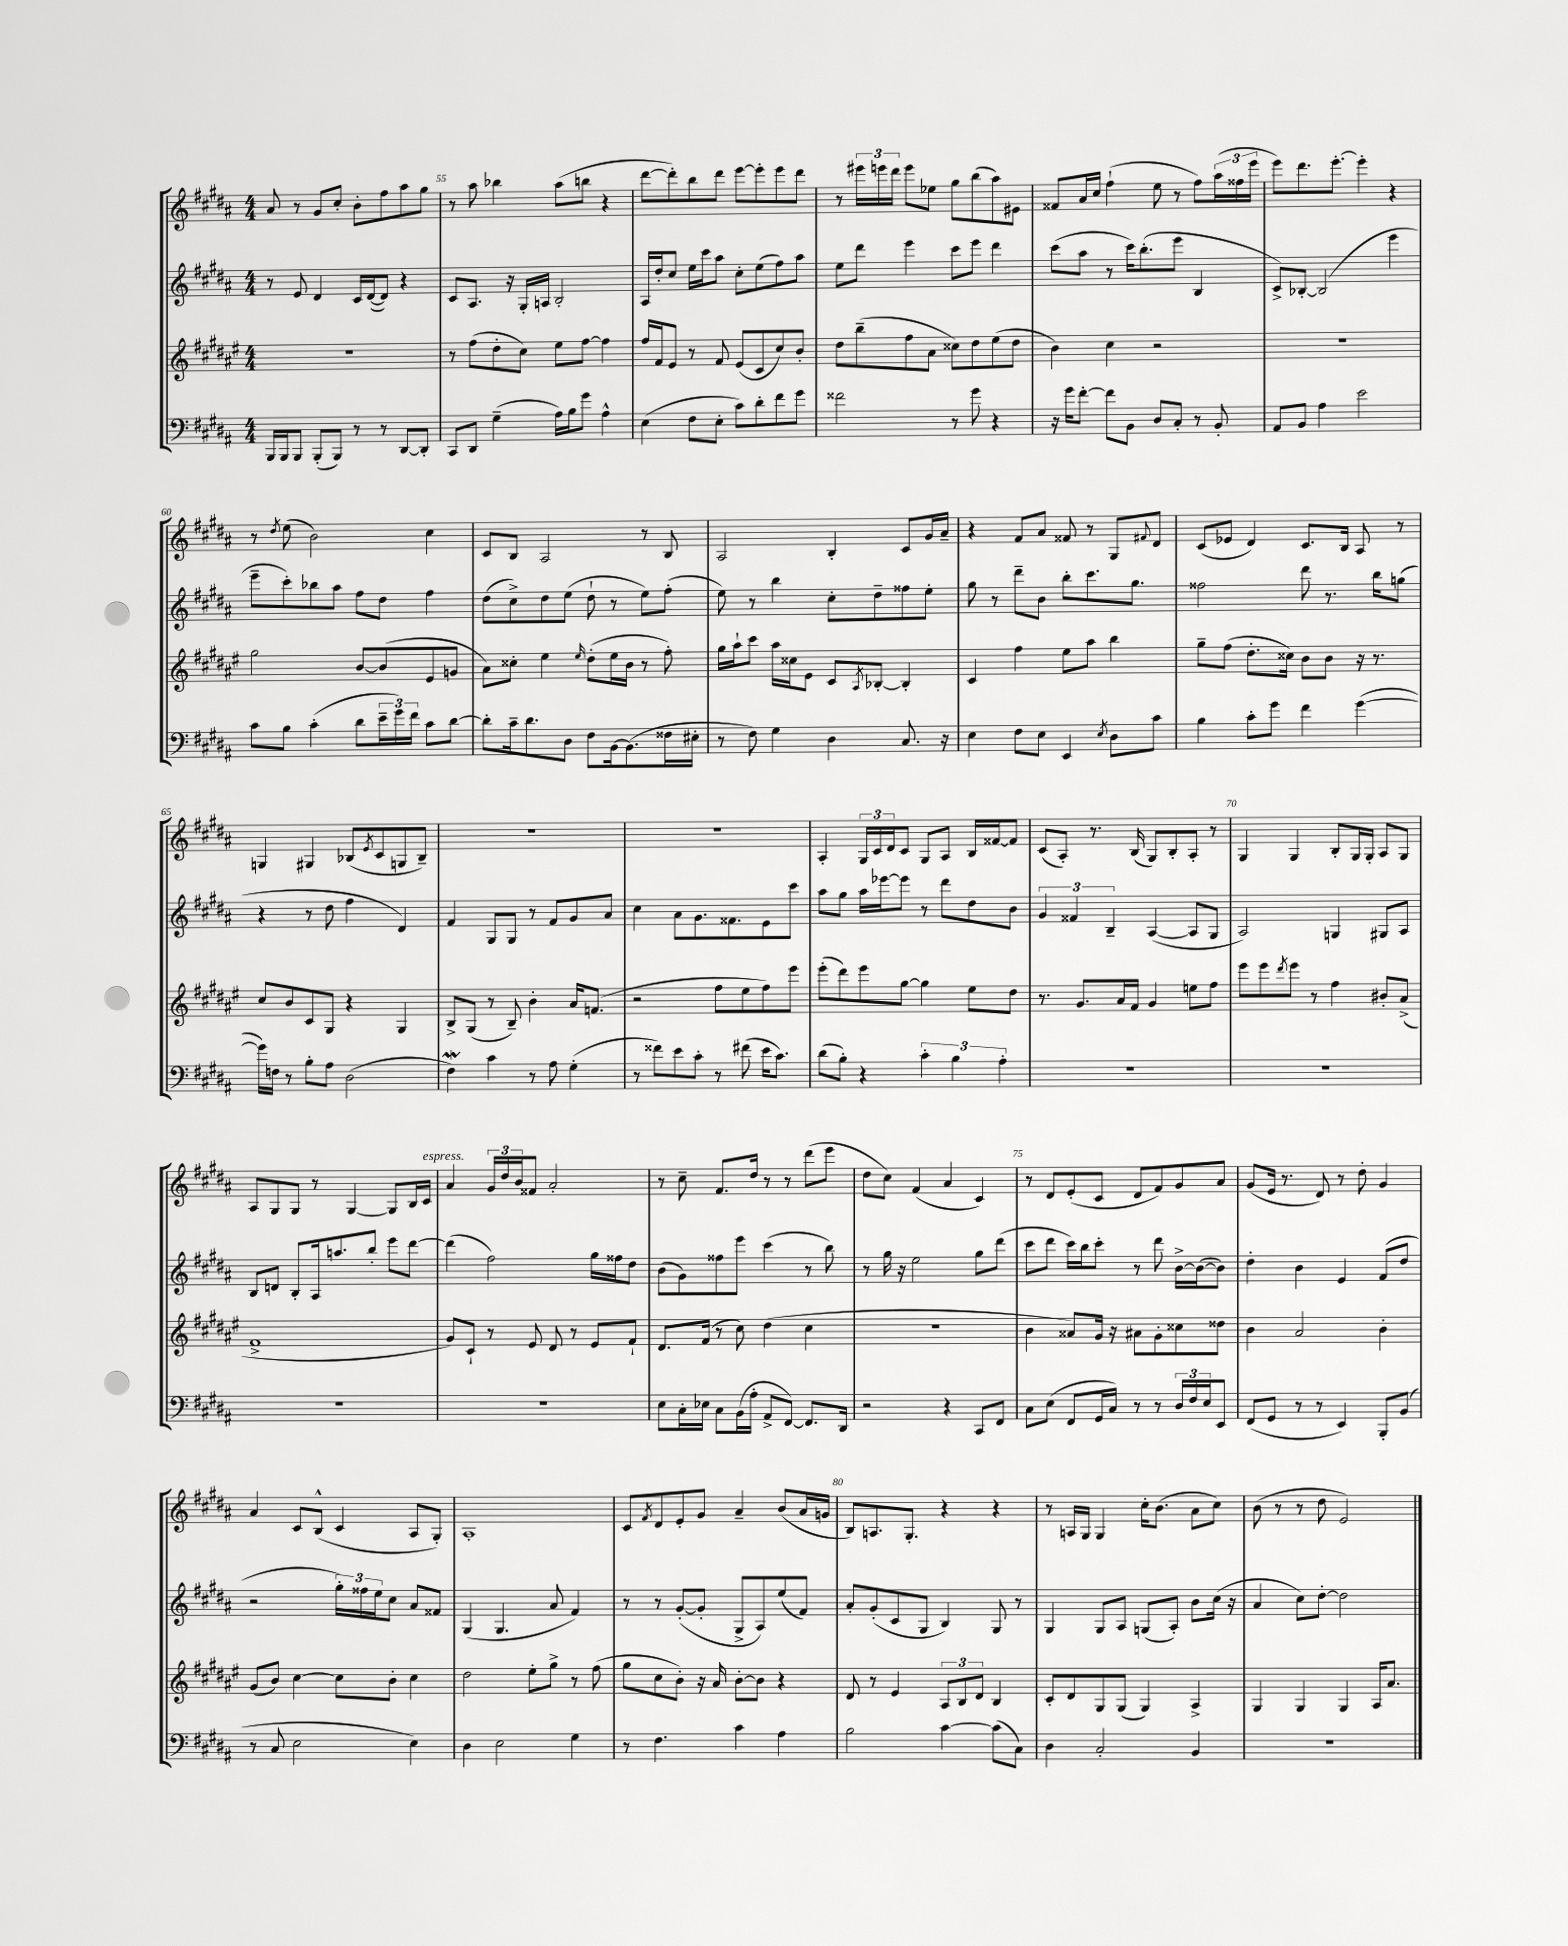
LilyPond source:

<<
\new StaffGroup <<
\new Staff = "s0" {
    \clef treble \key b \major \numericTimeSignature \time 4/4
    ais'8 r8 gis'8 cis''8-. b'8-. fis''8 ais''8 gis''8 |
    r8 ais''8 bes''4 ais''8( b''8 r4 |
    dis'''8~ dis'''8-.) b''8 dis'''8 e'''8~ e'''8-. e'''8 dis'''8 |
    r8 \tuplet 3/2 { eis'''16 e'''16 dis'''16 } e'''8 ees''8 gis''8 b''8( ais''8) eis'8 |
    fisis'8 ais'16 cis''16 fis''4-!( e''8 r8 fis''8) \tuplet 3/2 { ais''16( fisis''16 e'''16 } |
    e'''8) dis'''8. e'''8.~-. e'''4-. r4 |
    r8 \acciaccatura { dis''8 } e''8( b'2) cis''4 |
    cis'8 b8 ais2 r8 b8 |
    ais2 b4-. cis'8 gis'16 ais'16-- |
    r4 fis'8 ais'8 fisis'8 r8 gis8 \appoggiatura { fis'8 } dis'8 |
    cis'8( ees'8 dis'4) cis'8. b16 ais8 r8 |
    g4 gis4 bes8( \acciaccatura { e'8 } cis'8 g8 bes8--) |
    R1 |
    R1 |
    ais4-. \tuplet 3/2 { gis16 cis'16 dis'16 } cis'8 gis8 ais8 b16 fisis'16~ fisis'8 |
    cis'8( ais8-.) r8. b16( gis8) b8-. ais8-. r8 |
    gis4 gis4 b8-. gis16 gis16-. ais8 gis8 |
    ais8 gis8 gis8 r8 gis4~ gis8 b16 cis'16^\markup { \italic "espress." } |
    ais'4 \tuplet 3/2 { gis'16 dis''16 b'16 } fisis'8 ais'2-. |
    r8 cis''8-- fis'8. dis''16 r8 r8 dis'''8( e'''8 |
    dis''8 cis''8) fis'4( ais'4 cis'4) |
    r8 dis'8 e'8-.( cis'8 dis'8 fis'8) gis'8 ais'8 |
    gis'8( e'16 r8. dis'8) r8 dis''8-. gis'4 |
    ais'4 cis'8 b8-^( cis'4 ais8 gis8-.) |
    ais1-. |
    cis'8 \acciaccatura { fis'8 } dis'8 e'8-. gis'8 ais'4-- b'8( ais'16 g'16 |
    b8) a8. gis8.-. r4 r4 |
    r8 a16 gis16 gis4 cis''16-. b'8.( ais'8 cis''8) |
    b'8( r8 r8 dis''8 e'2) \bar "|." |
}
\new Staff = "s1" {
    \clef treble \key b \major \numericTimeSignature \time 4/4
    r8 e'8 dis'4 cis'16 dis'16~( dis'8) r4 |
    cis'8 ais8. r16 gis16-. a16 b2-. |
    ais16 dis''16-. cis''8 e''16 cis'''16 ais''8 cis''8-. e''8( fis''8) ais''8 |
    e''8 dis'''8 e'''4 cis'''8 e'''8 dis'''4 |
    cis'''8( ais''8 r8 cis'''16) b''8.-.( e'''8 b4 |
    cis'8->) bes8~-. bes2( e'''4 |
    e'''8-- cis'''8-.) bes''8 ais''8 fis''8 dis''8 fis''4 |
    dis''8( cis''8->) dis''8 e''8( dis''8-! r8 e''8) fis''8-.( |
    e''8) r8 b''4 cis''8-. dis''8-- fisis''8 e''8-. |
    gis''8 r8 dis'''8-- b'8 b''8-. cis'''8. gis''8. |
    fisis''2 dis'''8 r8. b''16 g''8( |
    r4 r8 dis''8 fis''4 dis'4) |
    fis'4 gis8 gis8 r8 fis'8 gis'8 ais'8 |
    cis''4 ais'8 gis'8. fisis'8. e'8 cis'''8 |
    ais''8 gis''8 ais''16 ees'''16~ ees'''8 r8 dis'''8 dis''8 b'8 |
    \tuplet 3/2 { gis'4 fisis'4 b4-- } ais4~( ais8 gis8 |
    ais2) g4 gis8 ais8 |
    b8 d'8 b8-. ais16 a''8. b''8-. e'''8 dis'''8~ |
    dis'''4( fis''2) gis''16 fisis''16 dis''8 |
    b'8( gis'8) fisis''8 e'''8 cis'''4( r8 b''8) |
    r8 gis''16 r16 e''2 gis''8 dis'''8( |
    cis'''8 dis'''8 cis'''16) b''16 cis'''8-. r8 dis'''8 b'16~-> b'16~( b'8) |
    dis''4-. b'4 e'4 fis'8( dis''8 |
    r2 \tuplet 3/2 { gis''16-.) fisis''16 e''16 } cis''8 ais'8 fisis'8 |
    gis4( gis4. ais'8 fis'4) |
    r8 r8 gis'8~-.( gis'8-. gis8-> ais8) e''8( fis'8) |
    ais'8-. gis'8-.( cis'8 gis8 b4) gis8 r8 |
    gis4 gis8 ais8 g8( ais8-.) b'8 cis''16( r16 |
    ais'4 cis''8) dis''8~-. dis''2 \bar "|." |
}
\new Staff = "s2" {
    \clef treble \key fis \major \numericTimeSignature \time 4/4
    R1 |
    r8 fis''8( dis''8-. cis''8) eis''8 fis''8~ fis''4 |
    fis''16 fis'16 eis'8 r8 fis'8 eis'8( cis'8 cis''8) b'8-. |
    dis''8 b''8--( fis''8 ais'8 cisis''8) dis''8 eis''8( dis''8 |
    b'4) cis''4 r2 |
    R1 |
    gis''2 b'8~ b'8( eis'8 g'8 |
    ais'8) cisis''8-. eis''4 \grace { eis''16 } dis''8-.( eis''16 b'16 r8 fis''8-.) |
    gis''16 ais''16-! cis'''8 ais''16 cisis''16 eis'8 cis'8 \acciaccatura { ais8 } bes8~-. bes4-. |
    cis'4 fis''4 eis''8 ais''8 b''4 |
    gis''8-- fis''8( dis''8.-. cisis''16) b'8 b'8 r16 r8. |
    cis''8 b'8 cis'8 gis8 r4 gis4 |
    b8-> gis8( r8 b8--) b'4-. ais'16 f'8.( |
    r2 fis''8 eis''8 fis''8) eis'''8 |
    eis'''8-.( dis'''8) eis'''8 gis''8~ gis''4 eis''8 dis''8 |
    r8. gis'8. ais'16 fis'16 gis'4 e''8 fis''8 |
    eis'''8 eis'''8 \acciaccatura { dis'''8 } eis'''8 r8 fis''4 bis'8-. ais'8->( |
    fis'1-> |
    gis'8) cis'8-! r8 eis'8 dis'8 r8 eis'8 fis'8-! |
    dis'8. fis'16( r8 cis''8) dis''4( cis''4 |
    R1 |
    b'4 aisis'8) gis'16 r16 ais'8 gis'8-. cisis''8 disis''8 |
    b'4 ais'2 b'4-. |
    gis'8( b'8) cis''4~ cis''8 b'8-. cis''4 |
    dis''2 eis''8-. gis''8-> r8 fis''8( |
    gis''8 cis''8 b'8-.) r16 ais'16 b'8~-. b'8 r4 |
    dis'8 r8 eis'4 \tuplet 3/2 { ais8 b8 dis'8 } b4 |
    cis'8-. dis'8 gis8 gis8( gis4) ais4-> |
    gis4 gis4 gis4 ais16 ais'8. \bar "|." |
}
\new Staff = "s3" {
    \clef bass \key b \major \numericTimeSignature \time 4/4
    b,,16 b,,16 b,,8 b,,8-.( b,,8) r8 r8 dis,8~ dis,8-. |
    cis,8 dis,8 gis4--( ais16) b16 gis'8 ais4-^ |
    e4( fis8 e8-. cis'8) dis'8-. fis'8 gis'8 |
    fisis'2 r8 gis'8 r4 |
    r16 gis'16 fis'8~-. fis'8 b,8 dis8 cis8-. r8 b,8-. |
    ais,8 b,8 ais4 e'2 |
    cis'8 b8 cis'4-.( dis'8 \tuplet 3/2 { e'16-- gis'16) fis'16 } cis'8 dis'8~ |
    dis'8-. cis'16-- dis'8. dis8 fis8 b,16~ b,8.( fisis16 eis16-. |
    r8 fis8) gis4 dis4 cis8. r16 |
    e4 fis8 e8 e,4 \acciaccatura { e8 } dis8 cis'8 |
    b4 cis'8-. gis'8 fis'4 gis'4~( |
    gis'16) f16 r8 b8-. ais8 dis2( |
    fis4\mordent) cis'4 r8 ais8 gis4-.( |
    r8 fisis'8) e'8 cis'8-. r8 fis'8( e'16 cis'8.) |
    dis'8( b8-.) r4 \tuplet 3/2 { cis'4-. b4 ais4-. } |
    R1 |
    R1 |
    R1 |
    R1 |
    e8 cis16-. ees16 cis8 b,16( ais16-. ais,8-> fis,8~) fis,8. dis,16 |
    r2 r4 cis,8 fis,8 |
    cis8 e8( fis,8 gis,16 cis16) r8 r8 \tuplet 3/2 { dis16 fis16 e16 } e,8 |
    fis,8( gis,8 r8 r8 e,4) b,,8-. b,8( |
    r8 cis8 e2 e4) |
    dis4 e2 gis4 |
    r8 fis4. cis'4 ais4 |
    b2 cis'4~ cis'8( cis8) |
    dis4 cis2-. b,4 |
    r1 \bar "|." |
}
>>
>>
\layout { \context { \Score currentBarNumber = #54 \override BarNumber.break-visibility = ##(#f #t #t) barNumberVisibility = #(every-nth-bar-number-visible 5) } }
